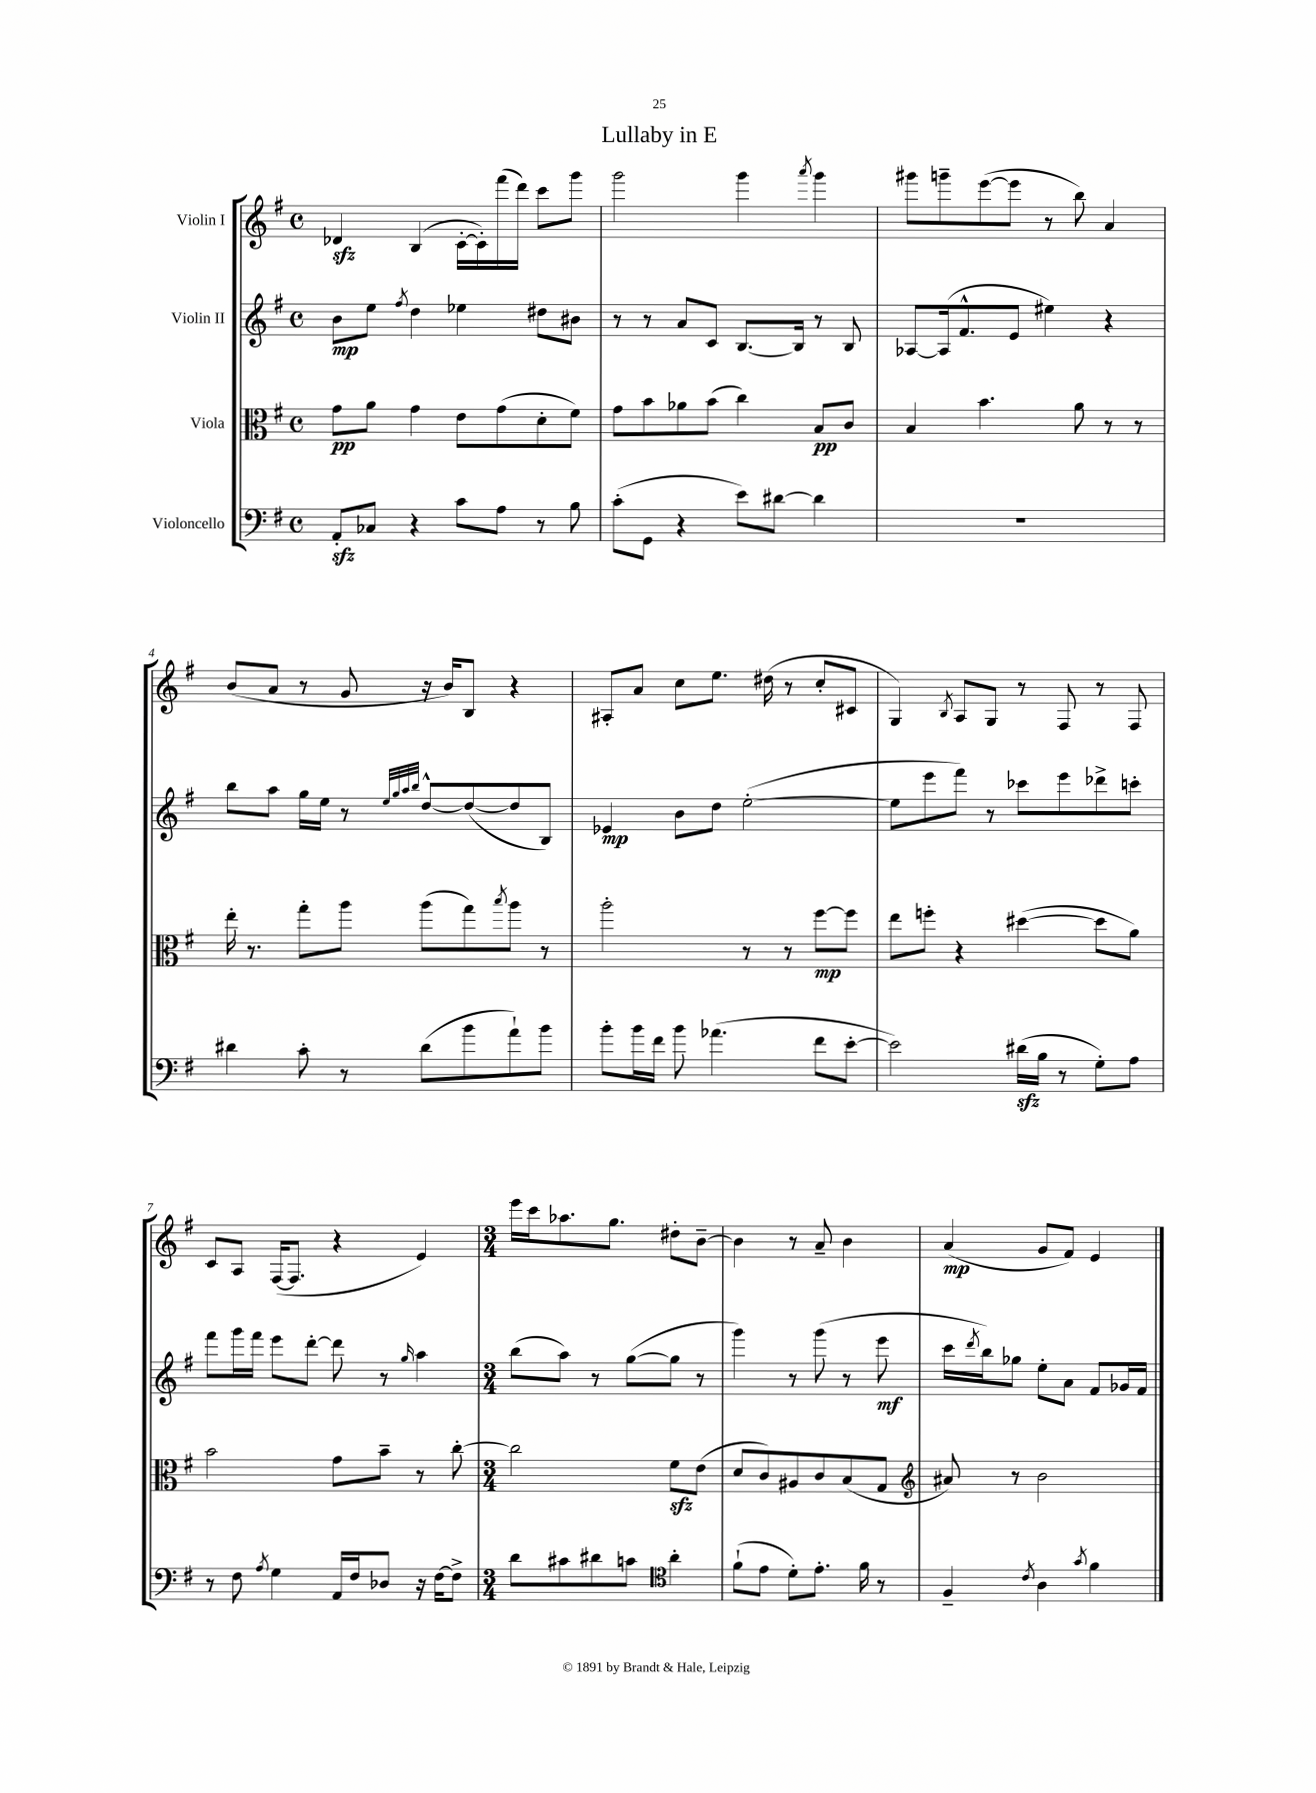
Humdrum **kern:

**kern	**kern	**kern	**kern
*staff4	*staff3	*staff2	*staff1
*clefF4	*clefC3	*clefG2	*clefG2
*k[f#]	*k[f#]	*k[f#]	*k[f#]
*M4/4	*M4/4	*M4/4	*M4/4
*met(c)	*met(c)	*met(c)	*met(c)
8AA'/L	8g\L	8b\L	4d-/
8C-/J	8a\J	8ee\J	.
.	.	8qff#/	.
4r	4g\	4dd\	(4B/
8c\L	8e\L	4ee-\	[16c'\LL
.	.	.	16c'\])
8A\J	(8g\	.	(16fff#\
.	.	.	16ddd\JJ)
8r	8d'\	8dd#\L	8ccc\L
8B\	8f#\J)	8b#\J	8ggg\J
=	=	=	=
(8c'\L	8g\L	8r	2ggg\
8GG\J	8b\	8r	.
4r	8a-\	8a/L	.
.	(8b\J	8c/J	.
8e\L)	4cc\)	[8.B/L	4ggg\
[8d#\J	.	.	.
.	.	16B/]Jk	.
.	.	.	8qaaa/
4d#\]	8B/L	8r	4ggg\
.	8c/J	8B/	.
=	=	=	=
1r	4B/	[8A-/L	8ggg#\L
.	.	(16A-/]k	8ggg~\
.	.	8.f#^^/	.
.	4.b\	.	([8eee\
.	.	8e/J	8eee\]J
.	.	4ee#\)	8r
.	8a\	.	8bb\)
.	8r	4r	4a/
.	8r	.	.
=	=	=	=
4d#\	16ee'\	8bb\L	(8b/L
.	8.r	.	.
.	.	8aa\J	8a/J
8c'\	8gg'\L	16gg\LL	8r
.	.	16ee\JJ	.
8r	8aa\J	8r	8g/
.	.	32qqee/LLL	.
.	.	32qqgg/	.
.	.	32qqaa/	.
.	.	32qqbb/JJJ	.
(8d#\L	(8aa\L	[8dd^^/L	16r
.	.	.	16b/LK)
8b\	8gg\)	(8dd/_	8B/J
.	8qbb/	.	.
8a`\)	8aa\J	8dd/]	4r
8b\J	8r	8B/J)	.
=	=	=	=
8b'\L	2aa'\	4e-/	8A#'/L
16b\L	.	.	8a/J
16f#\JJ	.	.	.
8b\	.	8b\L	8cc\L
(4.a-\	.	8dd\J	8.ee\J
.	8r	([2ee'\	.
.	.	.	(16dd#\
.	8r	.	8r
8f#\L	[8ff#\L	.	8cc'/L
[8e'\J	8ff#\]J	.	8c#/J
=	=	=	=
2e\])	8ee\L	8ee\]L	4G/)
.	8ff'\J	8eee\	.
.	.	.	8qB/
.	4r	8fff#\J)	8A/L
.	.	8r	8G/J
(16d#\LL	([4dd#\	8ccc-\L	8r
16B\JJ	.	.	.
8r	.	8eee\	8F#/
8G'\L)	8dd#\]L	8ddd-^\	8r
8A\J	8a\J)	8ccc'\J	8F#/
=	=	=	=
8r	2b\	8fff#\L	8c/L
8F#\	.	16ggg\L	8A/J
.	.	16fff#\JJ	.
8qA/	.	.	.
4G\	.	8eee\L	([16F#/LK
.	.	.	8.F#/]J
.	.	[8ddd'\J	.
16AA/LL	8g\L	8ddd\]	4r
16F#/J	.	.	.
8D-/J	8b~\J	8r	.
.	.	16qqgg/	.
16r	8r	4aa\	4e/)
[16F#\LK	.	.	.
8F#^\]J	[8cc'\	.	.
=	=	=	=
*M3/4	*M3/4	*M3/4	*M3/4
8d\L	2cc\]	(8bb\L	16eee\LL
.	.	.	16ccc\J
8c#\	.	8aa\J)	8.aa-\
8d#\	.	8r	.
.	.	.	8.gg\J
8c\J	.	([8gg\L	.
*clefC4	*	*	*
4a'\	8f#\L	8gg\]J	8dd#'\L
.	(8e\J	8r	[8b~\J
=	=	=	=
(8f#`\L	8d/L	4ggg\)	4b\]
8e\J	8c/)	.	.
8d'\L)	8A#/	8r	8r
8.e'\J	8c/	(8ggg\	8a~/
.	(8B/	8r	4b\
16f#\	.	.	.
8r	8G/J	8eee\	.
=	=	=	=
*	*clefG2	*	*
4F#~/	8a#/)	16ccc\LL	(4a/
.	.	8qddd/	.
.	.	16bb\J)	.
.	8r	8gg-\J	.
8qc/	.	.	.
4A\	2b\	8ee'\L	8g/L
.	.	8a\J	8f#/J)
8qg/	.	.	.
4f#\	.	8f#/L	4e/
.	.	16g-/L	.
.	.	16f#/JJ	.
==	==	==	==
*-	*-	*-	*-
